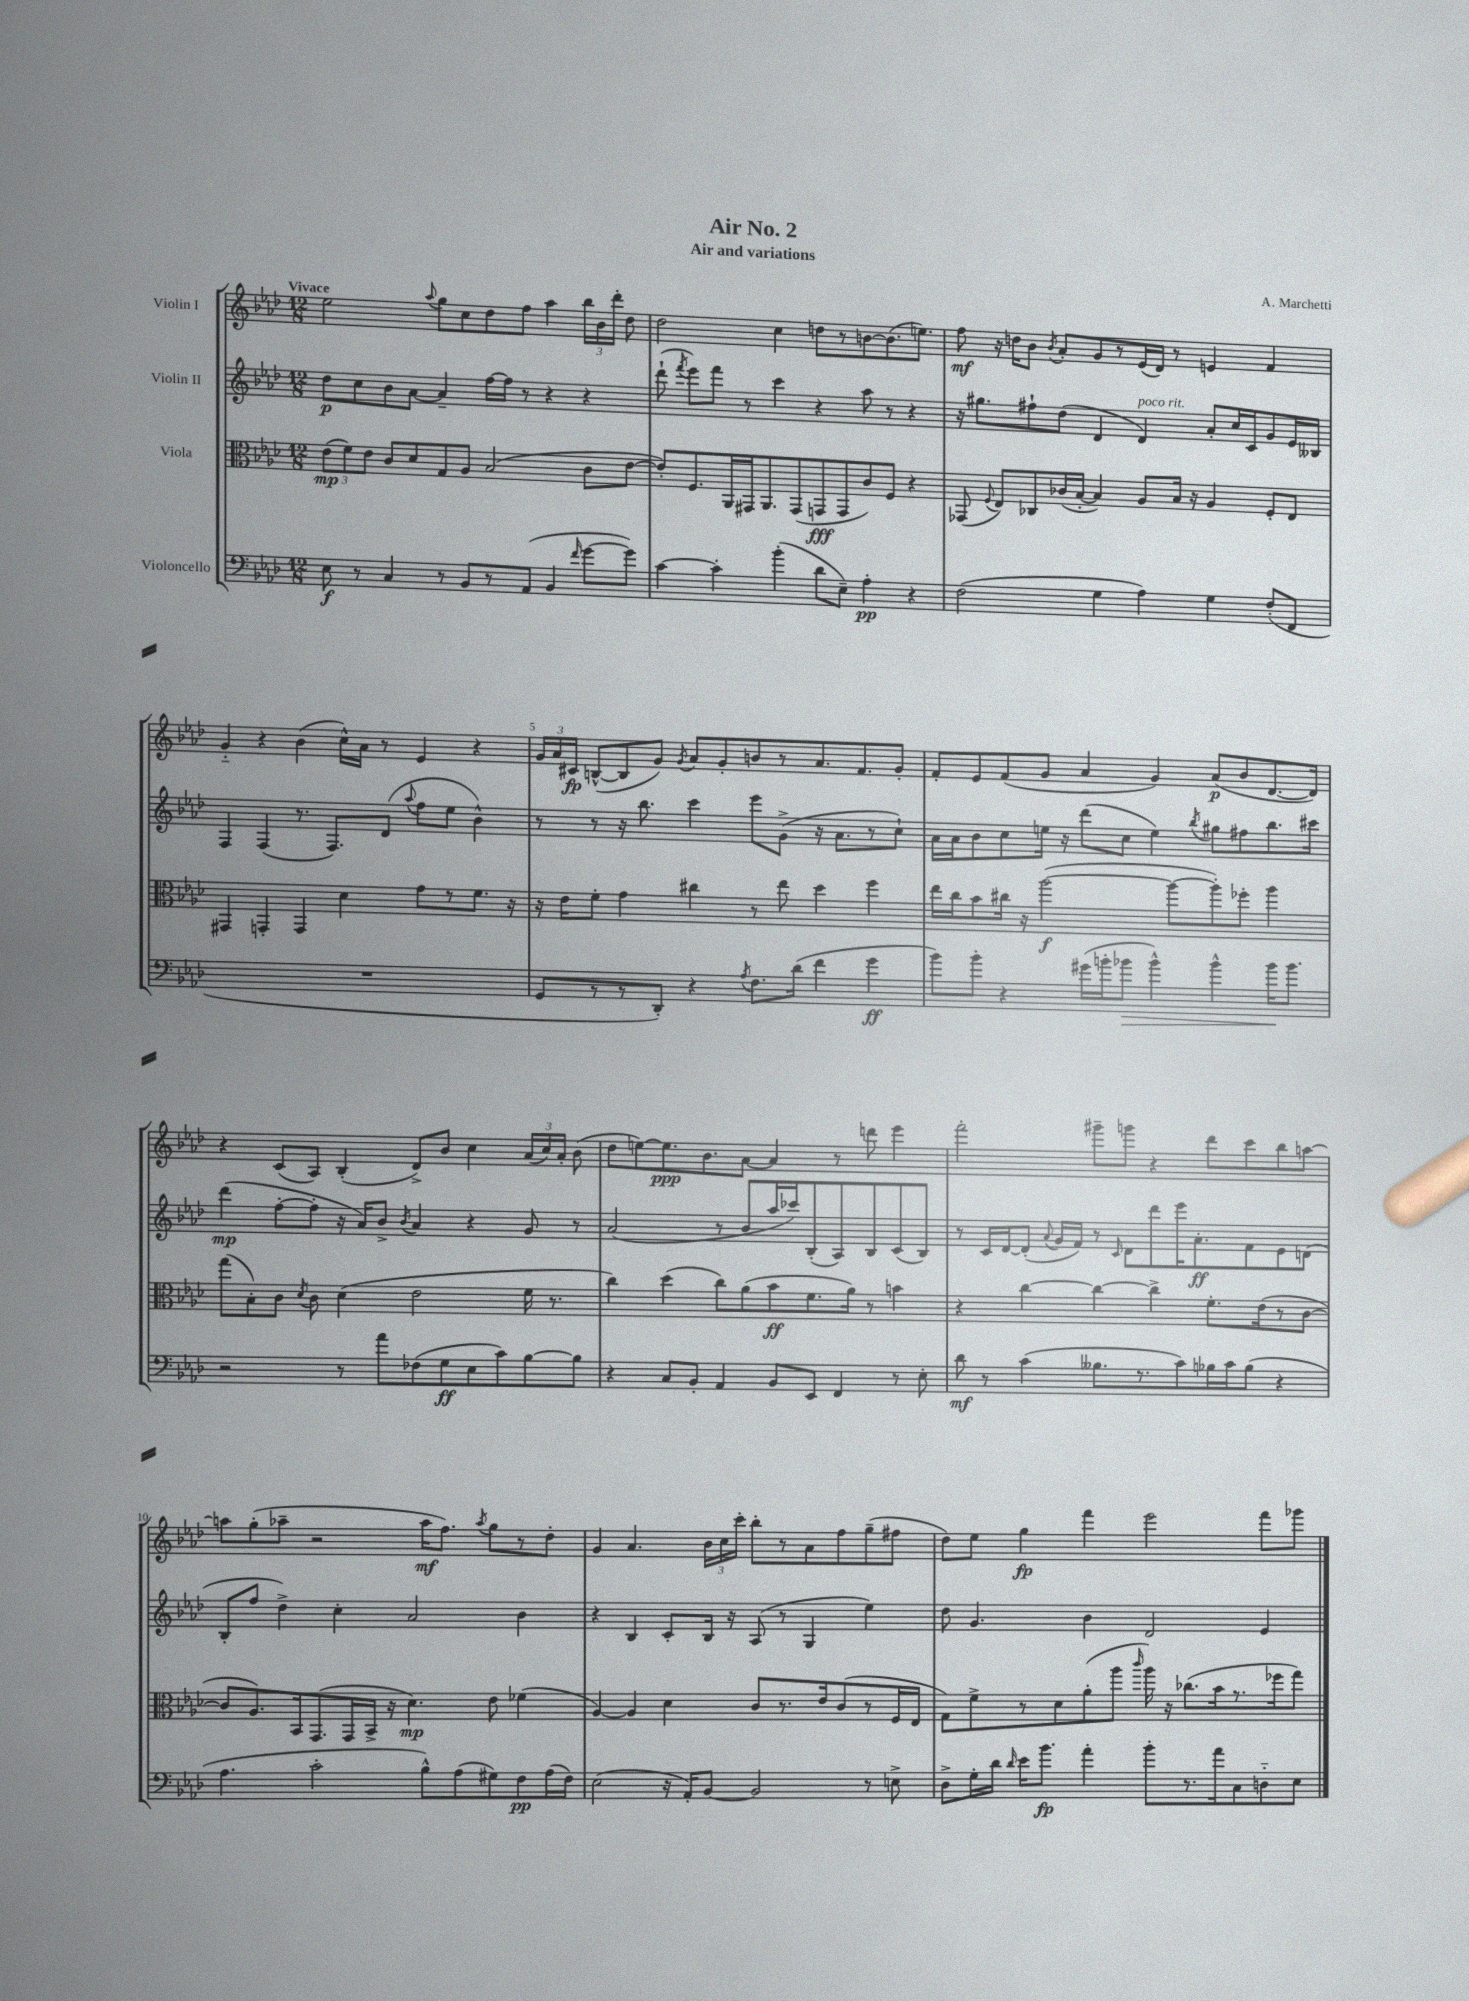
\header { title = "Air No. 2" composer = "A. Marchetti" subtitle = "Air and variations" }
<<
\new StaffGroup <<
\new Staff = "s0" \with { instrumentName = "Violin I" } {
    \clef treble \key aes \major \numericTimeSignature \time 12/8 \tempo "Vivace"
    \autoBeamOff ees''2 \appoggiatura { aes''8 } g''8[ c''8 des''8 f''8] aes''4 \tuplet 3/2 { bes''16[ bes'16 des'''16]-. } des''8 |
    des''2 c''4 d''8[ r8 b'8~ b'8.( e''8.]) |
    f''8\mf r16 d''16[ bes'8] \acciaccatura { bes'8 } aes'8[-. g'8 r8 ees'16( des'16]) r8 e'4 f'4 |
    g'4-_ r4 bes'4( c''16[-^) aes'16] r8 ees'4 r4 |
    \tuplet 3/2 { g'16[ aes'16 cis'16]\fp } b8[~-^( b8 g'8]) \acciaccatura { g'8 } aes'8[ g'8-. b'8 r8 aes'8. f'8. g'8]-. |
    f'8[-. ees'8 f'8( g'8] aes'4 g'4) aes'8[\p( bes'8 des'8.~ des'16]) |
    r4 c'8[( aes8]) bes4-.( des'8[->) bes'8] c''4 \tuplet 3/2 { aes'16[( c''16) aes'16]-. } bes'8( |
    des''8[ e''8~) e''8.\ppp bes'8. aes'8]~ aes'4 r8 d'''8 ees'''4 |
    f'''2-. gis'''8[-- g'''8] r4 des'''8[ c'''8 bes''8 a''8]~ |
    a''8[ g''8-.( aes''8]-- r2 aes''16[\mf f''8.]) \acciaccatura { aes''8 } g''8[ r8 des''8]-. |
    g'4 aes'4. \tuplet 3/2 { bes'16[ c''16 c'''16]-. } bes''8[-. r8 aes'8 f''8 g''8--( fis''8] |
    des''8[) ees''8] g''4\fp f'''4 ees'''2 f'''8[ ges'''8] \bar "|." |
}
\new Staff = "s1" \with { instrumentName = "Violin II" } {
    \clef treble \key aes \major \numericTimeSignature \time 12/8
    \autoBeamOff des''8[\p c''8 bes'8 aes'8]~ aes'4-- f''16[~ f''16] r8 r4 r4 |
    des'''8-!( \acciaccatura { f'''8 } ees'''8[) f'''8] r8 c'''4 r4 aes''8 r8 r4 |
    r16 gis''8.[ fis''8-! des''8]( des'4 des'4^\markup { \italic "poco rit." }) aes'8[-. c''16 c'16 g'8 ees'16 beses16] |
    f4 f4( r8. f8.[) des'8]( \appoggiatura { aes''8 } f''8[ ees''8] bes'4-^) |
    r8 r8 r16 bes''8. c'''4 ees'''8[ g'8]->( r16 aes'8.[ r8 c''8]-!) |
    aes'16[ aes'16 bes'8 c''8 e''16] r16 des'''8[( c''8] e''4) \acciaccatura { bes''8 } gis''8[ fis''8 bes''8. cis'''16] |
    des'''4\mp( f''8[~-. f''8]-. r16 aes'16[) bes'8]-> \acciaccatura { bes'8 } aes'4 r4 g'8 r8 |
    aes'2( r8 bes'8[ aes''16 ces'''16) bes8-.( aes8) bes8 c'8( bes8]) |
    r8 c'16[ des'16~ des'8]-.( \appoggiatura { aes'8 } g'16[ f'16]) r8 \grace { c'16 } des'8[ des'''8 ees'''16 aes'8.-.\ff f'8 ees'8 d'8]( |
    bes8[-. f''8] des''4->) c''4-. aes'2 bes'4 |
    r4 bes4 c'8[-. bes16] r16 aes8( r8 g4 ees''4) |
    des''8 g'4. bes'4 des'2 ees'4 \bar "|." |
}
\new Staff = "s2" \with { instrumentName = "Viola" } {
    \clef alto \key aes \major \numericTimeSignature \time 12/8
    \autoBeamOff \tuplet 3/2 { ees'8[\mp( f'8) ees'8] } c'8[ des'8 g8 aes8] bes2( c'8[ ees'8]~ |
    ees'8[-.) f8. aes,16 gis,16 aes,8. gis,8( g,8\fff g,8 c'8) f8] r4 |
    ges,8( \appoggiatura { f8 } ees8[) ces8 ces'16( bes16]~-. bes4) aes8[ bes16] r16 aes4 f8[-. ees8] |
    gis,4 g,4-. g,4 des'4 g'8[ r8 f'8.] r16 |
    r16 ees'16[ f'8]-. g'4 cis''4 r8 ees''8 des''4 f''4 |
    ees''16[ c''16 bes'8 cis''16] r16 aes''2~\f( aes''8[~ aes''8-.) fes''8]-. aes''4 |
    g''8[( bes8-.) c'8] \acciaccatura { des'8 } c'8 des'4( ees'2 f'16 r8. |
    c''4) des''4( c''8[) aes'8( bes'8\ff f'8. aes'16]) r8 b'4 |
    r4 c''4~ c''4~ c''4-> f'8.[-. ees'16( r8 c'8]~ |
    c'8[ aes8.) bes,16 g,8.( g,16 bes,16]-> r16 des'4.\mp) ees'8 fes'4( |
    aes4~) aes4 des'4 c'8[ r8. ees'16 c'8( r8 f16 ees16] |
    g8[) f'8-> r8 des'8 aes'8-.( aes''8] \grace { c'''16 } aes''16) r16 ces''8.[( bes'16 r8. fes''16 g''8]) \bar "|." |
}
\new Staff = "s3" \with { instrumentName = "Violoncello" } {
    \clef bass \key aes \major \numericTimeSignature \time 12/8
    \autoBeamOff ees8\f r8 c4 r8 bes,8[ r8 aes,8]( bes,4 \grace { f'16 } g'8[~ g'8]) |
    c'4~ c'4-. bes'4-.( des'8[ ees8]--) aes4-.\pp r4 |
    f2( g4 aes4) g4 f8[-.( f,8] |
    R1. |
    g,8[ r8 r8 des,8]-.) r4 \acciaccatura { aes8 } f8.[ des'16]( f'4 g'4\ff |
    bes'8[) bes'8]-. r4 gis'16[( b'16-. bes'8]\> bes'4-^) bes'4-^ bes'16[\! bes'8.] |
    r2 r8 aes'8[ fes8( g8\ff ees8 c'8) bes8~ bes8] |
    r4 c8[ bes,8]-. aes,4 bes,8[ ees,8] f,4 r8 ees8-. |
    des'8\mf r8 c'4( beses8.[ r8. c'8) bes16 c'16 bes8]( r4 |
    aes4. c'2-. bes8[-^) aes8( gis8) f8\pp aes16( f16]) |
    ees2( r16 aes,16[-.) bes,8]~ bes,2 r8 e8-> |
    des8[-> g16-. des'16] \grace { des'16 } ees'16[ bes'8.]\fp aes'4-. bes'8[-. r8. aes'16 c8 d8-_ ees8] \bar "|." |
}
>>
>>
\layout { \context { \Score \override BarNumber.break-visibility = ##(#f #t #t) barNumberVisibility = #(every-nth-bar-number-visible 5) } }
